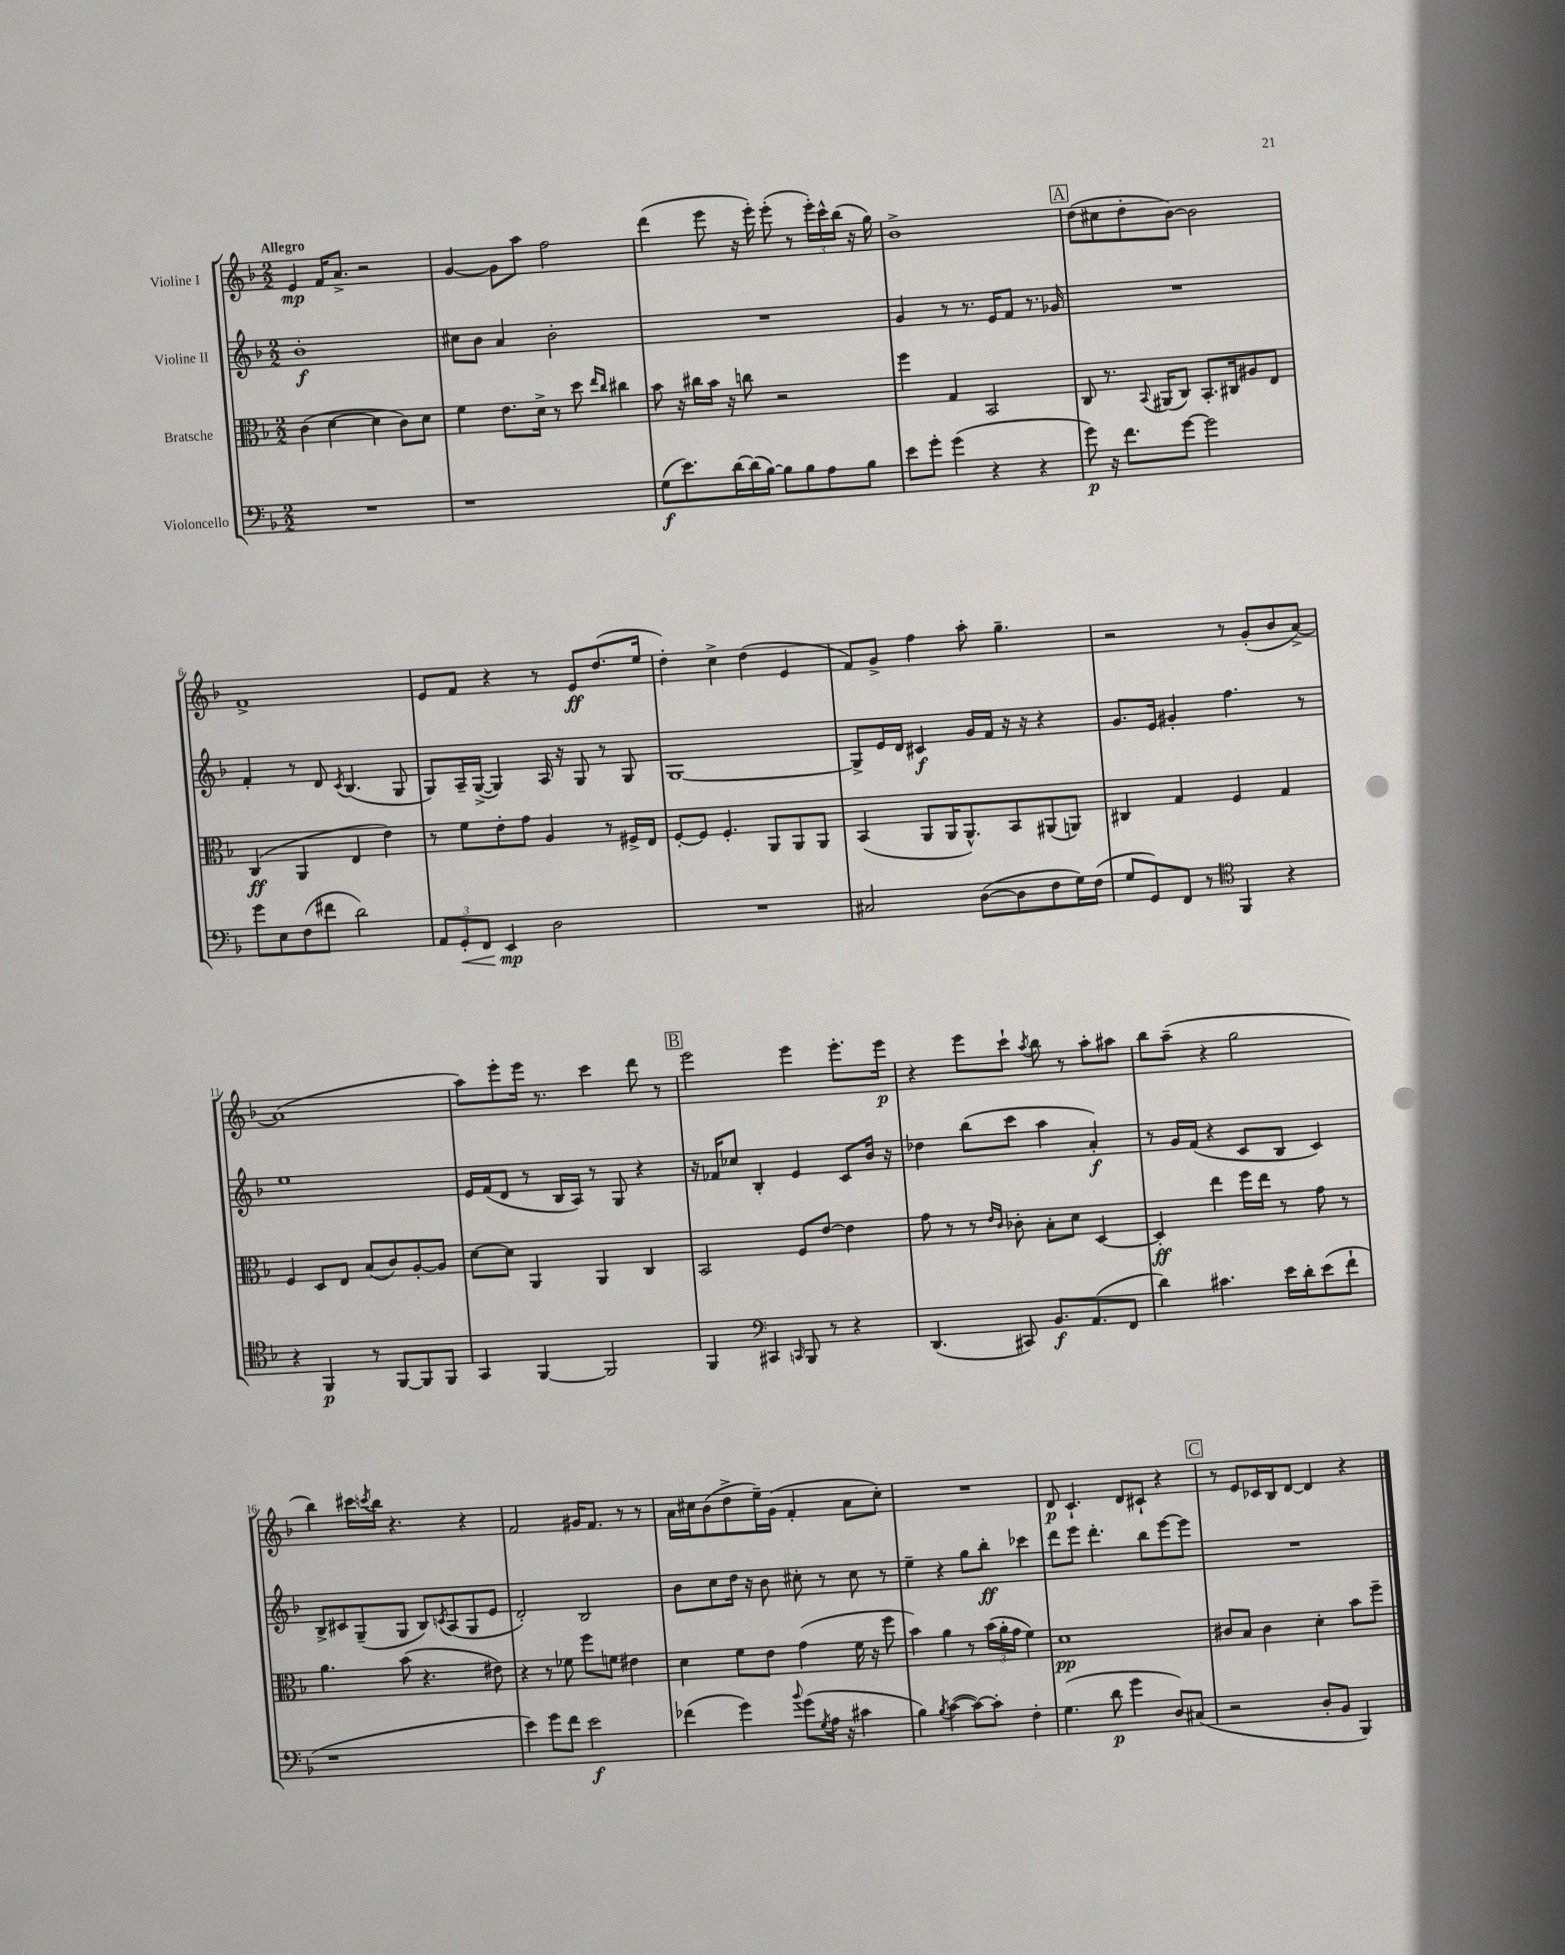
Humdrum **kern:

**kern	**kern	**kern	**kern
*staff4	*staff3	*staff2	*staff1
*clefF4	*clefC3	*clefG2	*clefG2
*k[b-]	*k[b-]	*k[b-]	*k[b-]
*M2/2	*M2/2	*M2/2	*M2/2
1r	(4c	1b-'	4e
.	[4d	.	16f
.	.	.	8.a^
.	4d]	.	2r
.	8c)	.	.
.	8d	.	.
=	=	=	=
1r	4f	8cc#	[4g
.	.	8b-	.
.	8.e	4a	8g]
.	.	.	8aa
.	16d^	.	.
.	8r	2b-'	2ff
.	8dd	.	.
.	16qqee	.	.
.	16qqcc	.	.
.	4cc#	.	.
=	=	=	=
(8G	8b-	1r	(4ddd
8.e)	16r	.	.
.	16cc#	.	.
.	16b-	.	8eee
[16d	16r	.	.
(16d]	8cc	.	16r
[16B-)	.	.	16eee')
8B-]	2r	.	(8eee'
8B-	.	.	8r
8A	.	.	24eee')
.	.	.	24ccc^^
.	.	.	(24bb-
8B-	.	.	16r
.	.	.	16gg)
=	=	=	=
8e	4ff	4g	1b-^
8g'	.	.	.
(4g	4G	8r	.
.	.	8.r	.
4r	2BB-	.	.
.	.	16e	.
.	.	8f	.
4r	.	8.r	.
.	.	16g-	.
=	=	=	=
8g)	8C	1r	(8dd
16r	8.r	.	8cc#
8.f	.	.	.
.	.	.	8dd'
.	8qqBB-	.	.
.	(16AA#	.	.
[8g	8C)	.	[8b-)
2g]	8.BB-'	.	2b-]
.	16C#	.	.
.	8A#	.	.
.	8E	.	.
=	=	=	=
8g	(4C	4f'	1f^
8E	.	.	.
(8F	4AA	8r	.
8f#	.	8d	.
.	.	8qc	.
2d)	4E	(4.B-	.
.	4e)	.	.
.	.	8G	.
=	=	=	=
12AA	8r	8G)	8e
12GG'	.	.	.
.	8f	16A~	8f
12FF	.	.	.
.	.	([16G^	.
4EE	8e'	4G])	4r
.	8g	.	.
2D	4A	16A	8r
.	.	16r	.
.	.	8G	8e
.	8r	8r	(8.dd
.	16F#^	8G	.
.	16E	.	16ee
=	=	=	=
1r	[8F'	[1G	4dd')
.	8F]	.	.
.	4.F'	.	4cc^
.	.	.	(4dd
.	8AA	.	.
.	8AA	.	4e
.	8AA	.	.
=	=	=	=
2C#	(4BB-	8G^]	8f)
.	.	16e	8g^
.	.	16d	.
.	8AA	4c#	4ff
.	16AA	.	.
.	8.AA^^)	.	.
([8D	.	16g	8aa'
.	.	16f	.
8D]	8BB-	16r	4.gg~
.	.	16r	.
8F	(8AA#	4r	.
16G)	8AA)	.	.
(16F	.	.	.
=	=	=	=
8G	4C#	8.g	2r
8GG)	.	.	.
.	.	16e	.
8FF	4G	4g#'	.
8r	.	.	.
*clefC4	*	*	*
4FF	4F	4.ff	8r
.	.	.	(8g'
4r	4G	.	8b-
.	.	8r	[8a^)
=	=	=	=
4r	4F	1ee	(1a]
4FF	8D	.	.
.	8E	.	.
8r	(8B-	.	.
[8FF	8c)	.	.
8FF]	[8A'	.	.
8FF	8A]	.	.
=	=	=	=
4GG	[8d	16e	8aa)
.	.	(16f	.
.	8d]	8d	8eee'
[4FF	4AA	8r	16eee
.	.	.	8.r
.	.	16B-	.
.	.	16A)	.
2FF]	4AA	8r	4ccc
.	.	8G	.
.	4C	4r	8ddd
.	.	.	8r
=	=	=	=
4FF	2BB-	16r	2eee
.	.	16f-	.
.	.	8cc-	.
*clefF4	*	*	*
4CC#	.	4B-'	.
16qqCC	.	.	.
8BBB-	8F	4e	4eee
8r	[8e	.	.
4r	4e]	8c	8.eee'
.	.	16b-	.
.	.	16r	16eee
=	=	=	=
(4.DD	8g	4dd-	4r
.	8r	.	.
.	8r	(8bb-	8eee
.	16qqe	.	.
.	16qqc	.	.
8CC#)	8c-'	8ccc	8ccc`
.	.	.	8qaa
8.BB-	8B-'	4aa	8bb-
.	8d	.	8r
(8.AA	.	.	.
.	[4D	4a')	8aa'
8FF	.	.	8aa#
=	=	=	=
4d)	4D']	8r	8bb-
.	.	16g	(8aa~
.	.	(16f	.
4.c#	4ee	4r	4r
.	16ff	8c	2gg
.	16ee	.	.
16e	8r	8B-	.
16d'	.	.	.
(8e	8g	4c)	.
8f`	8r	.	.
=	=	=	=
1r	4.a	8B-^	4bb-)
.	.	8c#	.
.	.	(8G~	16ccc#
.	.	.	8qccc
.	.	.	16bb-
.	(8b-	8G	4.r
.	4.r	8B-)	.
.	.	8qc	.
.	.	(8A	.
.	.	8G	4r
.	8e#)	8e	.
=	=	=	=
4e)	4r	2d')	2f
8g	8r	.	.
8f	8f-	.	.
2e	8ff	2B-	16g#
.	.	.	8.f
.	8f	.	.
.	4e#	.	8r
.	.	.	8r
=	=	=	=
(4f-	4d	8b-	16a
.	.	.	16cc#
.	.	8cc	(8b-
4g)	8f	16dd	8dd^
.	.	16r	.
.	8e	8b-	16ee~)
.	.	.	(16g
8qqb-	.	.	.
(8g	(4g	8cc#'	4f'
8qG	.	.	.
16A	.	8r	.
16r	.	.	.
4c#	16f	8cc#	8a
.	16r	.	.
.	8ff	8r	8cc#')
=	=	=	=
4B-)	4b-)	4ee~	1r
8qB-	.	.	.
([4c	4a	4r	.
8c_)	8r	8gg	.
8c']	(24b-	8bb-'	.
.	24a'	.	.
.	24g	.	.
4F'	4f)	4ccc-	.
=	=	=	=
(4.G	1d	8ddd	8d
.	.	8eee	4.c`
.	.	4.ddd'	.
8d	.	.	.
4g	.	.	8d
.	.	8bb-	8c#`
8D)	.	[8eee	4r
(8C#	.	8eee]	.
=	=	=	=
2r	8c#	1r	8r
.	8B-	.	8e
.	4c#	.	16c-
.	.	.	16B-
.	.	.	[8d
8D'	4d'	.	4d]
8BB-	.	.	.
4BBB-)	8b-	.	4r
.	8ff~	.	.
==	==	==	==
*-	*-	*-	*-
